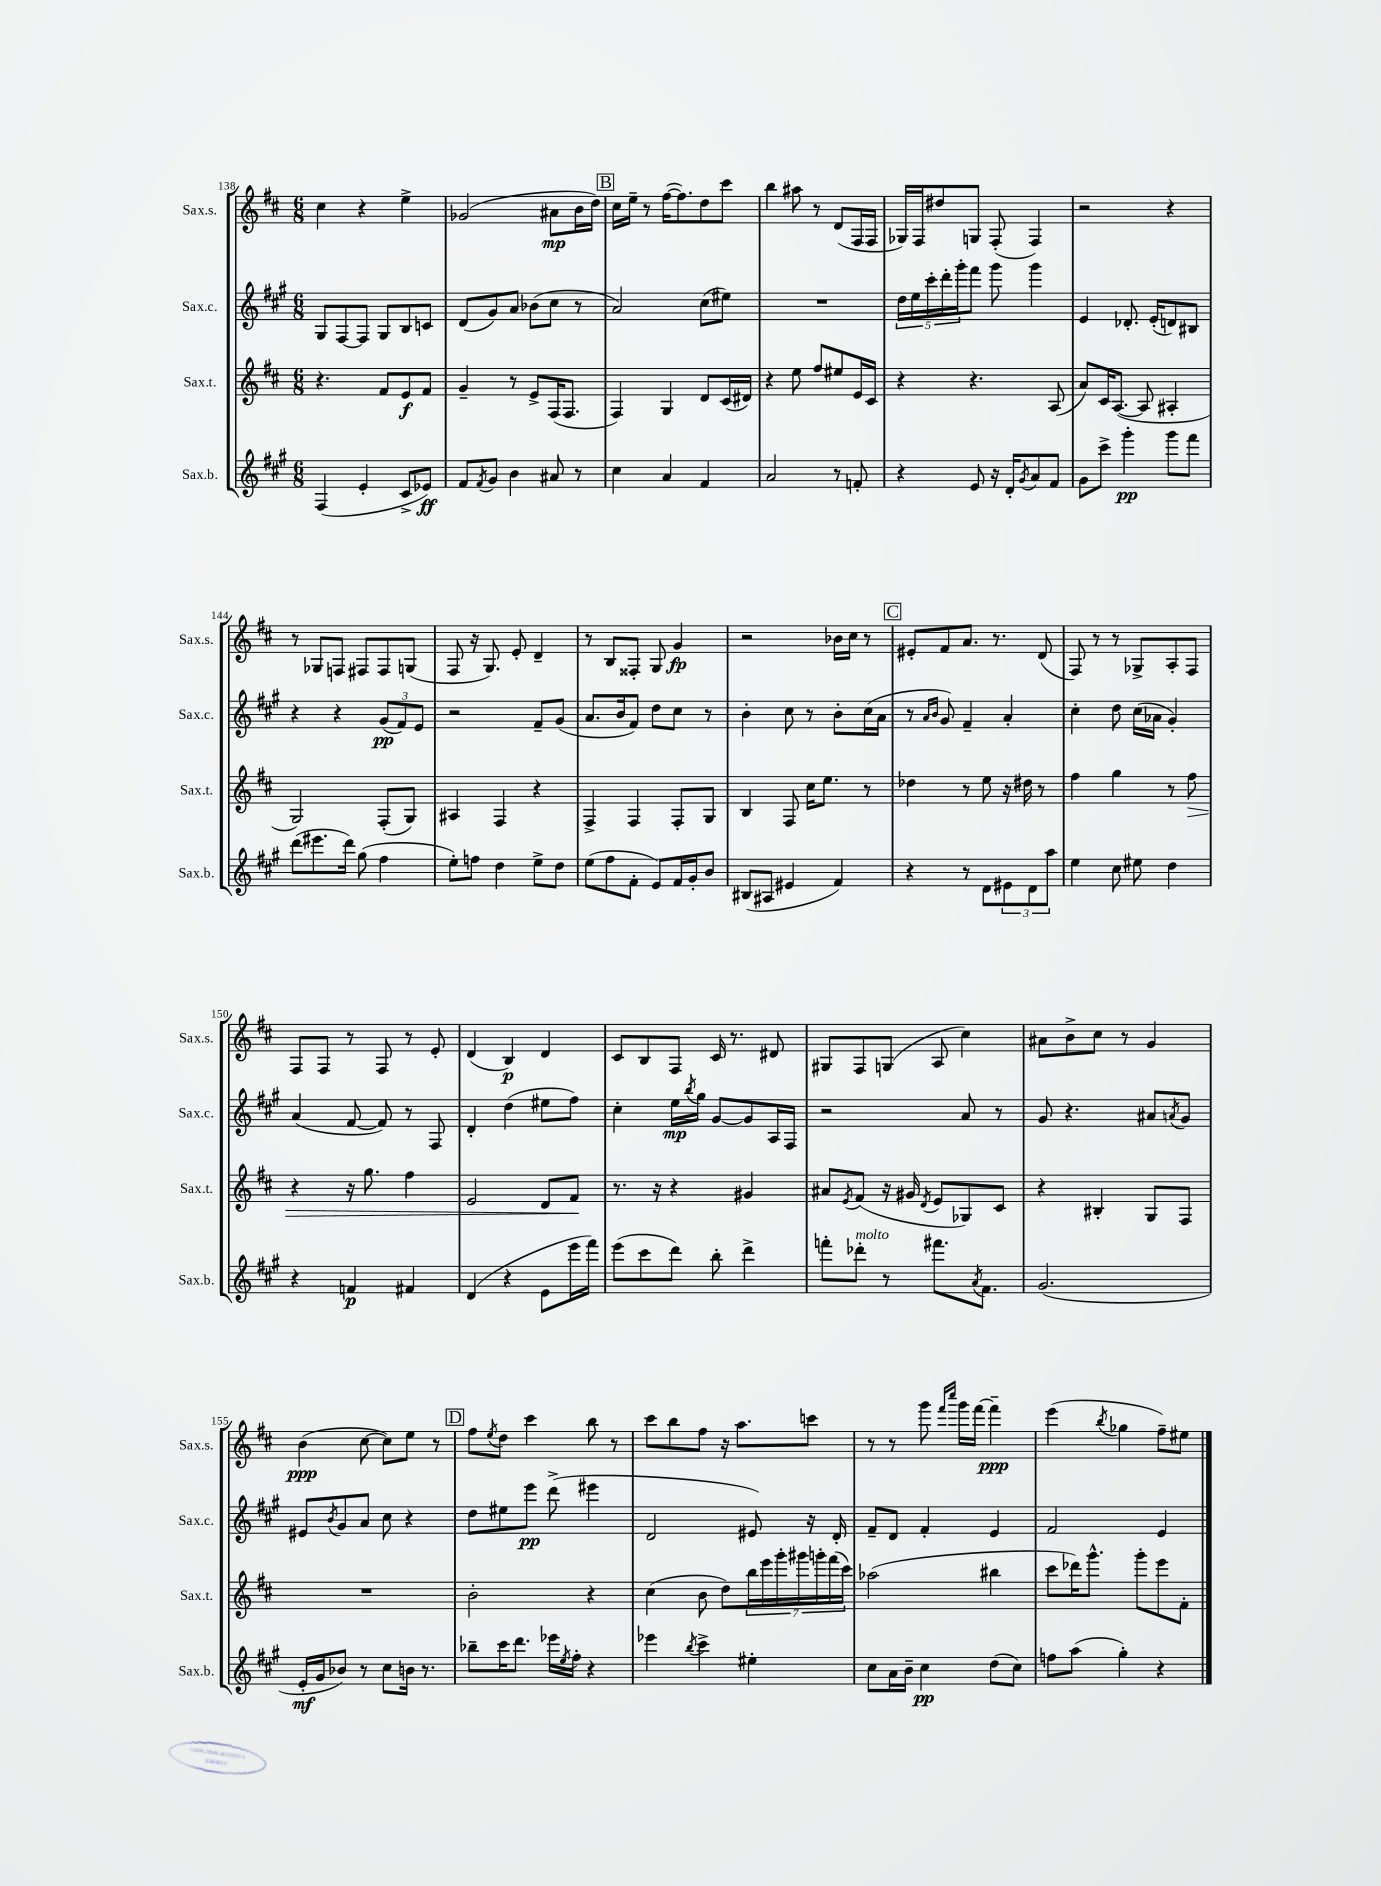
<<
\new StaffGroup <<
\new Staff = "s0" \with { instrumentName = "Sax.s." shortInstrumentName = "Sax.s." } {
    \clef treble \key d \major \numericTimeSignature \time 6/8
    cis''4 r4 e''4-> |
    ges'2( ais'8\mp b'16 d''16) |
    \mark \markup { \box "B" } cis''16 e''16-- r8 fis''16~( fis''8.) d''8 cis'''8 |
    b''4 ais''8 r8 d'8( fis16 fis16 |
    ges16) fis16 dis''8 g8 fis8-.( fis4) |
    r2 r4 |
    r8 ges8 f8 fis8 fis8 g8( |
    fis8 r16 g8.) e'8-. d'4-- |
    r8 b8 fisis8-. g8 g'4\fp |
    r2 bes'16 cis''16 r8 |
    \mark \markup { \box "C" } eis'8-. fis'8 a'8. r8. d'8( |
    fis8) r8 r8 ges8-> a8-. fis8 |
    fis8 fis8 r8 fis8 r8 e'8-. |
    d'4( b4\p) d'4 |
    cis'8 b8 fis8 cis'16 r8. dis'8 |
    gis8 fis8 g8( a8 cis''4) |
    ais'8 b'8-> cis''8 r8 g'4 |
    b'4\ppp( cis''8~ cis''8) e''8 r8 |
    \mark \markup { \box "D" } fis''8 \acciaccatura { e''8 } d''8 cis'''4 b''8 r8 |
    cis'''8 b''8 fis''8 r16 a''8. c'''8 |
    r8 r8 g'''8 \grace { fis'''16 cis''''16 } g'''16 fis'''16~ fis'''4--\ppp |
    e'''4( \acciaccatura { b''8 } ges''4 fis''8--) eis''8 \bar "|." |
}
\new Staff = "s1" \with { instrumentName = "Sax.c." shortInstrumentName = "Sax.c." } {
    \clef treble \key a \major \numericTimeSignature \time 6/8
    gis8 fis8~ fis8 gis8 b8 c'8 |
    d'8( gis'8) a'8 bes'8( cis''8 r8 |
    \mark \markup { \box "B" } a'2) cis''8( eis''8) |
    R2. |
    \tuplet 5/4 { d''16 e''16 cis'''16-. d'''16-. gis'''16-. } fis'''8 gis'''8 gis'''4 |
    e'4 des'8.-. e'16-.( d'8) bis8 |
    r4 r4 \tuplet 3/2 { gis'8\pp( fis'8) e'8 } |
    r2 fis'8-- gis'8( |
    a'8. b'16 fis'8) d''8 cis''8 r8 |
    b'4-. cis''8 r8 b'8-. cis''16( a'16 |
    \mark \markup { \box "C" } r8 \grace { a'16 b'16 } gis'8) fis'4-- a'4-. |
    cis''4-. d''8 cis''16( aes'16 gis'4-.) |
    a'4( fis'8~ fis'8) r8 fis8 |
    d'4-. d''4( eis''8 fis''8) |
    cis''4-. e''16\mp \acciaccatura { b''8 } gis''16 gis'8~ gis'8 a16 fis16 |
    r2 a'8 r8 |
    gis'8 r4. ais'8 \acciaccatura { a'8 } gis'8 |
    eis'8 \acciaccatura { b'8 } gis'8 a'8 cis''8 r4 |
    \mark \markup { \box "D" } d''8 eis''8 e'''8\pp d'''8->( eis'''4 |
    d'2 eis'8) r16 d'16-. |
    fis'8-- d'8 fis'4-. e'4 |
    fis'2 e'4 \bar "|." |
}
\new Staff = "s2" \with { instrumentName = "Sax.t." shortInstrumentName = "Sax.t." } {
    \clef treble \key d \major \numericTimeSignature \time 6/8
    r4. fis'8 e'8\f fis'8 |
    g'4-- r8 e'8-> fis16( fis8. |
    \mark \markup { \box "B" } fis4) g4 d'8 cis'16( dis'16) |
    r4 e''8 fis''8 eis''8 e'16 cis'16 |
    r4 r4. a8( |
    a'8) cis'16 a8.~( a8 ais4-. |
    g2) fis8-.( g8) |
    ais4 fis4 r4 |
    fis4-> fis4 fis8-. g8 |
    b4 fis8 cis''16 e''8. r8 |
    \mark \markup { \box "C" } des''4 r8 e''8 r16 dis''16 r8 |
    fis''4 g''4 r8 fis''8\> |
    r4 r16 g''8. fis''4 |
    e'2 d'8 fis'8\! |
    r8. r16 r4 gis'4 |
    ais'8 \acciaccatura { e'8 } fis'8( r16 gis'16 \acciaccatura { d'8 } e'8 ges8) cis'8 |
    r4 bis4-. g8 fis8 |
    R2. |
    \mark \markup { \box "D" } b'2-. r4 |
    cis''4( b'8 d''8) \tuplet 7/4 { b''16 e'''16 g'''16-. gis'''16 g'''16-. fis'''16( cis'''16) } |
    aes''2( bis''4 |
    cis'''8 des'''16) g'''8.-^ g'''8-. e'''8 fis'8-. \bar "|." |
}
\new Staff = "s3" \with { instrumentName = "Sax.b." shortInstrumentName = "Sax.b." } {
    \clef treble \key a \major \numericTimeSignature \time 6/8
    fis4( e'4-. cis'8-> ees'8\ff) |
    fis'8 \acciaccatura { fis'8 } gis'8 b'4 ais'8 r8 |
    \mark \markup { \box "B" } cis''4 a'4 fis'4 |
    a'2 r8 f'8-. |
    r4 e'8 r16 d'16-. \acciaccatura { gis'8 } a'8 fis'8 |
    gis'8 cis'''8-> gis'''4-.\pp gis'''8 fis'''8 |
    d'''8( eis'''8. d'''16) gis''8( fis''4 |
    e''8-.) f''8 d''4 e''8-> d''8 |
    e''8( fis''8 fis'8-. e'8) fis'16 gis'16-. b'8 |
    bis8( ais8 eis'4 fis'4) |
    \mark \markup { \box "C" } r4 r8 d'8 \tuplet 3/2 { eis'8 d'8 a''8 } |
    e''4 cis''8 eis''8 d''4 |
    r4 f'4\p fis'4 |
    d'4( r4 e'8 e'''16 fis'''16) |
    e'''8( cis'''8 d'''8) b''8-. d'''4-> |
    f'''8-. des'''8-.^\markup { \italic "molto" } r8 fis'''8. \acciaccatura { a'8 } fis'8. |
    gis'2.( |
    e'16-.\mf gis'16 bes'8) r8 cis''8 b'16 r8. |
    \mark \markup { \box "D" } bes''8-- cis'''16 d'''8. ees'''16 \acciaccatura { e''8 } fis''16-. r4 |
    ees'''4 \acciaccatura { b''8 } cis'''4-> eis''4-. |
    cis''8 a'16 b'16-- cis''4\pp d''8( cis''8) |
    f''8 a''8( gis''4-.) r4 \bar "|." |
}
>>
>>
\layout { \context { \Score currentBarNumber = #138 } }
